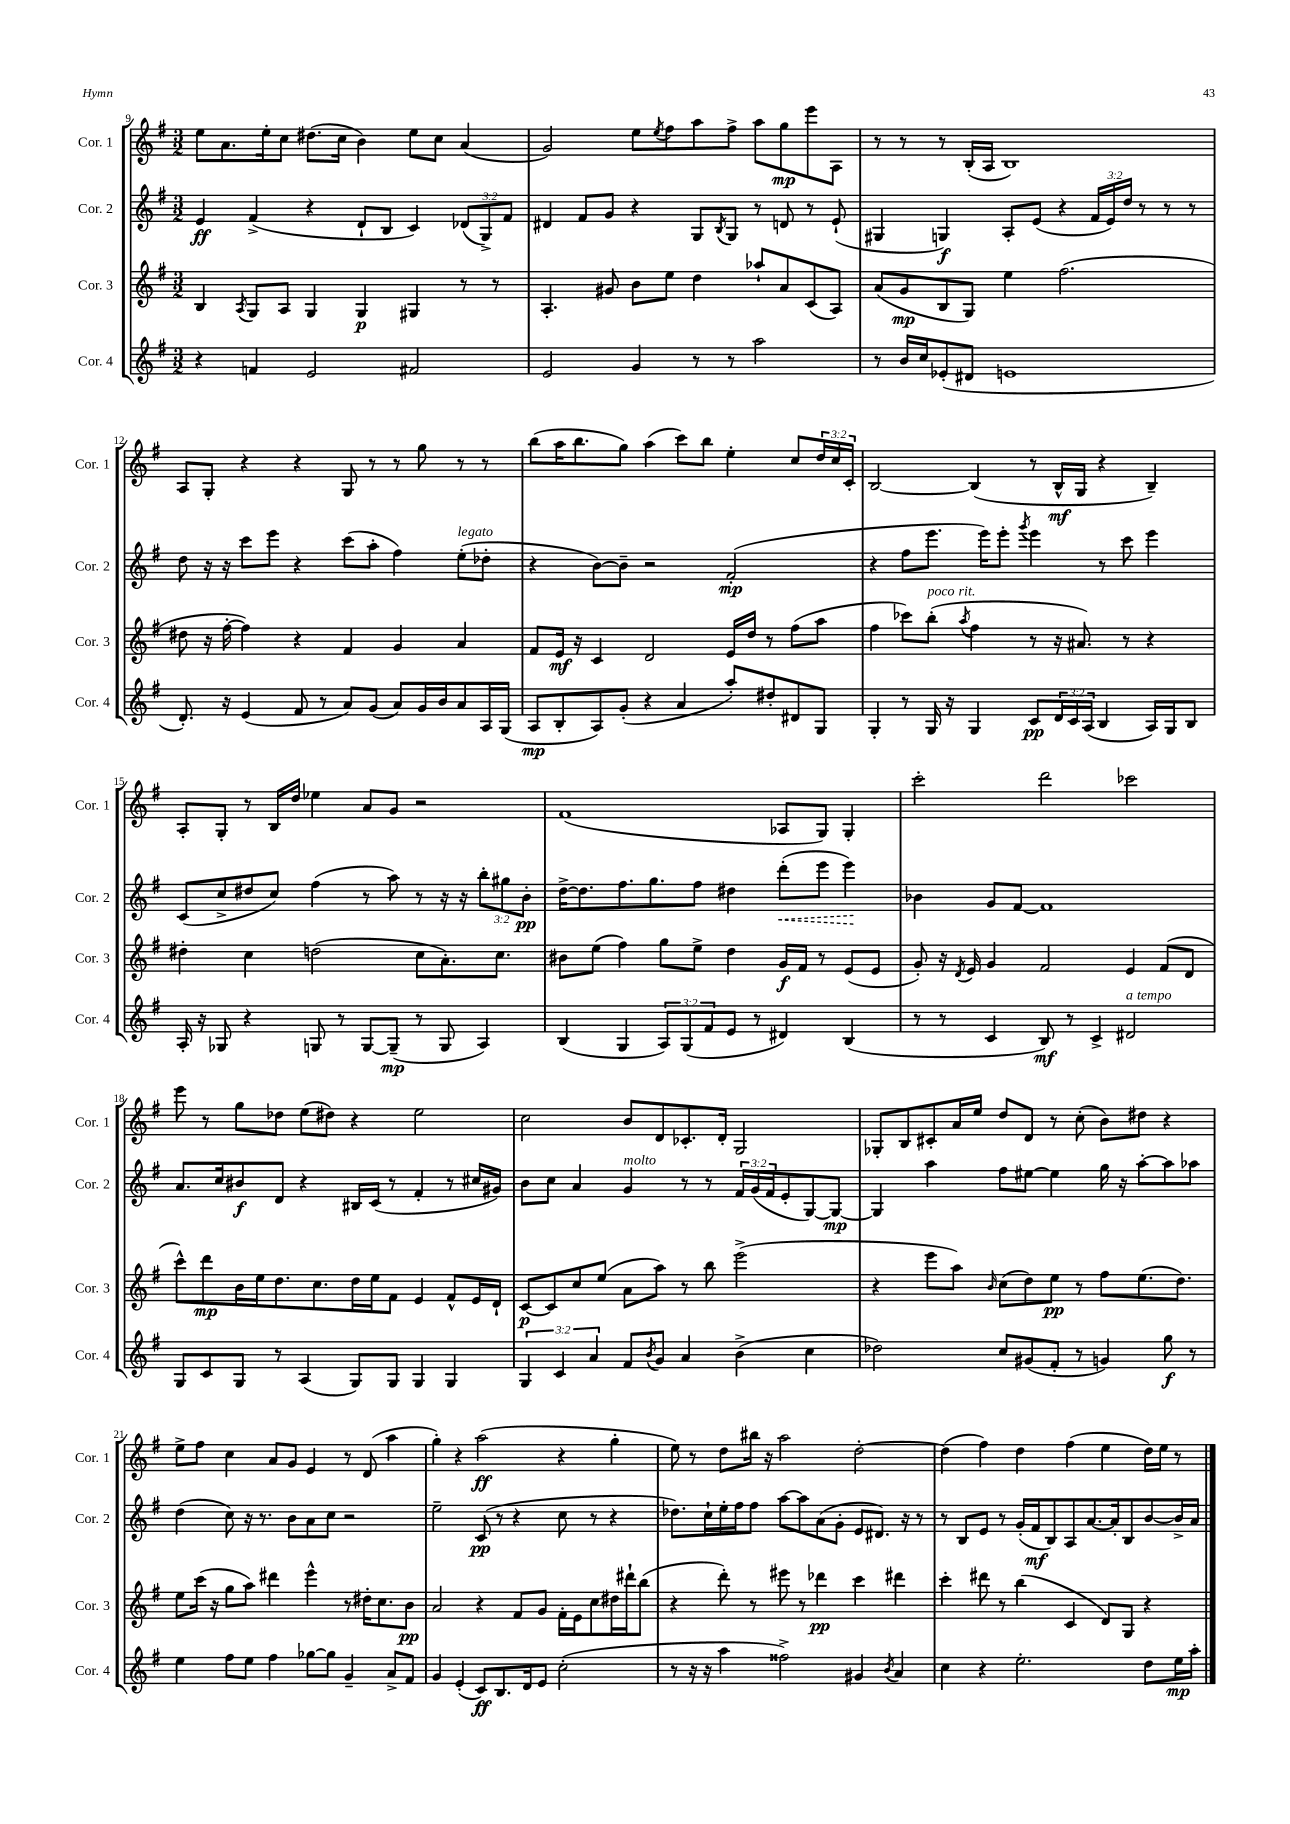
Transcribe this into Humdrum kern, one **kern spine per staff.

**kern	**kern	**kern	**kern
*staff4	*staff3	*staff2	*staff1
*clefG2	*clefG2	*clefG2	*clefG2
*k[f#]	*k[f#]	*k[f#]	*k[f#]
*M3/2	*M3/2	*M3/2	*M3/2
4r	4B	4e	8ee
.	.	.	8.a
.	8qA	.	.
4f	8G	(4f#^	.
.	.	.	16ee'
.	8A	.	8cc
2e	4G	4r	(8.dd#
.	.	.	16cc
.	4G	8d`	4b)
.	.	8B	.
2f#	4G#	4c)	8ee
.	.	.	8cc
.	8r	(12d-	(4a
.	.	12G^)	.
.	8r	.	.
.	.	12f#	.
=	=	=	=
2e	4.A'	4d#	2g)
.	.	8f#	.
.	8g#	8g	.
4g	8b	4r	8ee
.	.	.	8qee
.	8ee	.	8ff#
8r	4dd	8G	8aa
.	.	8qB	.
8r	.	8G	8ff#^
2aa	8aa-`	8r	8aa
.	8a	8d	8gg
.	(8c	8r	8eee
.	8A)	(8e`	8A
=	=	=	=
8r	(8a	4G#	8r
16b	8g	.	8r
16cc	.	.	.
(8e-'	8B	4G)	8r
8d#	8G)	.	(16B'
.	.	.	16A
1e	4ee	8A'	1B)
.	.	(8e	.
.	(2.ff#	4r	.
.	.	24f#	.
.	.	24e)	.
.	.	24dd	.
.	.	8r	.
.	.	8r	.
.	.	8r	.
=	=	=	=
8.d')	8dd#	8dd	8A
.	16r	16r	8G'
16r	[16ff#'	16r	.
(4e	4ff#])	8ccc	4r
.	.	8eee	.
8f#	4r	4r	4r
8r	.	.	.
8a)	4f#	(8ccc	8G
(8g	.	8aa'	8r
8a)	4g	4ff#)	8r
16g	.	.	8gg
16b	.	.	.
8a	4a	(8ee'	8r
16A	.	8dd-'	8r
(16G	.	.	.
=	=	=	=
8A	8f#	4r	(8bb
8B'	16e	.	16aa
.	16r	.	8.bb
8A)	4c	[8b)	.
(8g'	.	8b~]	8gg)
4r	2d	2r	(4aa
4a	.	.	8ccc)
.	.	.	8bb
8aa')	16e	(2f#'	4ee'
.	16dd	.	.
8dd#'	8r	.	.
8d#	(8ff#	.	8cc
8G	8aa	.	24dd
.	.	.	24cc
.	.	.	24c'
=	=	=	=
4G'	4ff#	4r	[2B
8r	8ccc-)	8ff#	.
16G	(8bb'	8.eee	.
16r	.	.	.
.	8qaa	.	.
4G	4ff#	.	(4B]
.	.	16eee)	.
.	.	8eee'	.
.	.	8qggg	.
8c	8r	4eee	8r
24d	16r	.	16B^^
24c	.	.	.
.	8.a#)	.	16G
(24A	.	.	.
4B	.	8r	4r
.	8r	8ccc	.
16A)	4r	4eee	4B~)
16G	.	.	.
8B	.	.	.
=	=	=	=
16A'	4dd#'	(8c	8A'
16r	.	.	.
8G-	.	8cc^	8G'
4r	4cc	8dd#	8r
.	.	8cc)	16B
.	.	.	16dd
8G	(2dd	(4ff#	4ee-
8r	.	.	.
[8G	.	8r	8a
(8G~]	.	8aa)	8g
8r	8cc	8r	2r
8G	8.a')	16r	.
.	.	16r	.
4A)	.	12bb'	.
.	8.cc	.	.
.	.	12gg#	.
.	.	12b'	.
=	=	=	=
(4B	8b#	[16dd^	(1f#
.	.	8.dd]	.
.	(8ee	.	.
4G	4ff#)	8.ff#	.
.	.	8.gg	.
12A)	8gg	.	.
(12G	.	.	.
.	8ee^	8ff#	.
12f#	.	.	.
8e	4dd	4dd#	.
8r	.	.	.
4d#)	16g	(8ddd'	8A-
.	16f#	.	.
.	8r	8eee	8G)
(4B	(8e	4eee)	4G'
.	8e	.	.
=	=	=	=
8r	8g')	4b-	2ccc'
8r	16r	.	.
.	8qd	.	.
.	16e	.	.
4c	4g	8g	.
.	.	[8f#	.
8B)	2f#	1f#]	2ddd
8r	.	.	.
4c^	.	.	.
2d#	4e	.	2ccc-
.	(8f#	.	.
.	8d	.	.
=	=	=	=
8G	8ccc^^)	8.a	8eee
8c	8ddd	.	8r
.	.	16cc	.
8G	16b	8b#	8gg
.	16ee	.	.
8r	8.dd	8d	8dd-
(4A	.	4r	(8ee
.	8.cc	.	.
.	.	.	8dd#)
8G)	16dd	16B#	4r
.	16ee	(16c	.
8G	8f#	8r	.
4G	4e	4f#'	2ee
4G	8f#^^	8r	.
.	16e	16cc#	.
.	16d`	16g#)	.
=	=	=	=
6G	[8c	8b	2cc
.	8c]	8cc	.
6c	.	.	.
.	8cc	4a	.
6a	.	.	.
.	(8ee	.	.
8f#	8a	4g	8b
8qb	.	.	.
8g	8aa)	.	8d
4a	8r	8r	8.c-'
.	8bb	8r	.
.	.	.	16d'
(4b^	(2eee^	24f#	2G
.	.	(24g	.
.	.	24f#	.
.	.	8e'	.
4cc	.	[8G)	.
.	.	8G_	.
=	=	=	=
2dd-)	4r	4G]	8G-'
.	.	.	8B
.	8eee	4aa	8c#'
.	8aa)	.	16a
.	.	.	16ee
.	16qqb	.	.
8cc	(8cc	8ff#	8dd
(8g#	8dd)	[8ee#	8d
8f#'	8ee	4ee#]	8r
8r	8r	.	(8cc'
4g)	8ff#	16gg	8b)
.	.	16r	.
.	(8.ee	[8aa'	8dd#
8gg	.	8aa]	4r
.	8.dd)	.	.
8r	.	8aa-	.
=	=	=	=
4ee	8ee	(4dd	8ee^
.	(16ccc	.	8ff#
.	16r	.	.
8ff#	8gg	8cc)	4cc
8ee	8aa)	16r	.
.	.	8.r	.
4ff#	4ddd#	.	8a
.	.	8b	8g
[8gg-	4eee^^	8a	4e
8gg-]	.	8cc	.
4g~	8r	2r	8r
.	16dd#'	.	(8d
.	8.cc	.	.
8a^	.	.	4aa
8f#	8b	.	.
=	=	=	=
4g	2a	2ee~	4gg')
(4e'	.	.	4r
8c)	4r	(8c	(2aa
8.B	.	8r	.
.	8f#	4r	.
16d	.	.	.
8e	8g	.	.
(2cc'	16f#'	8cc	4r
.	16e	.	.
.	8cc	8r	.
.	16dd#	4r	4gg'
.	16ddd#`	.	.
.	(8bb	.	.
=	=	=	=
8r	4r	8.dd-)	8ee)
16r	.	.	8r
16r	.	16cc`	.
4aa	8ddd')	16ee'	8dd
.	.	16ff#	.
.	8r	8ff#	16bb#
.	.	.	16r
2ff##^)	8eee#	[8aa	2aa
.	8r	8aa]	.
.	4ddd-	(8a	.
.	.	8g'	.
4g#	4ccc	8e	[2dd'
.	.	8.d#)	.
8qb	.	.	.
4a	4ddd#	.	.
.	.	16r	.
.	.	8r	.
=	=	=	=
4cc	4ccc'	8r	(4dd]
.	.	8B	.
4r	8ddd#	8e	4ff#)
.	8r	8r	.
2.ee'	(4bb	(16g'	4dd
.	.	16f#	.
.	.	8B)	.
.	4c	8A	(4ff#
.	.	[8.a	.
.	8d)	.	4ee
.	.	16a']	.
.	8G	8B	.
8dd	4r	[8b	16dd)
.	.	.	16ee
16ee	.	16b^]	8r
16aa'	.	16a	.
==	==	==	==
*-	*-	*-	*-
